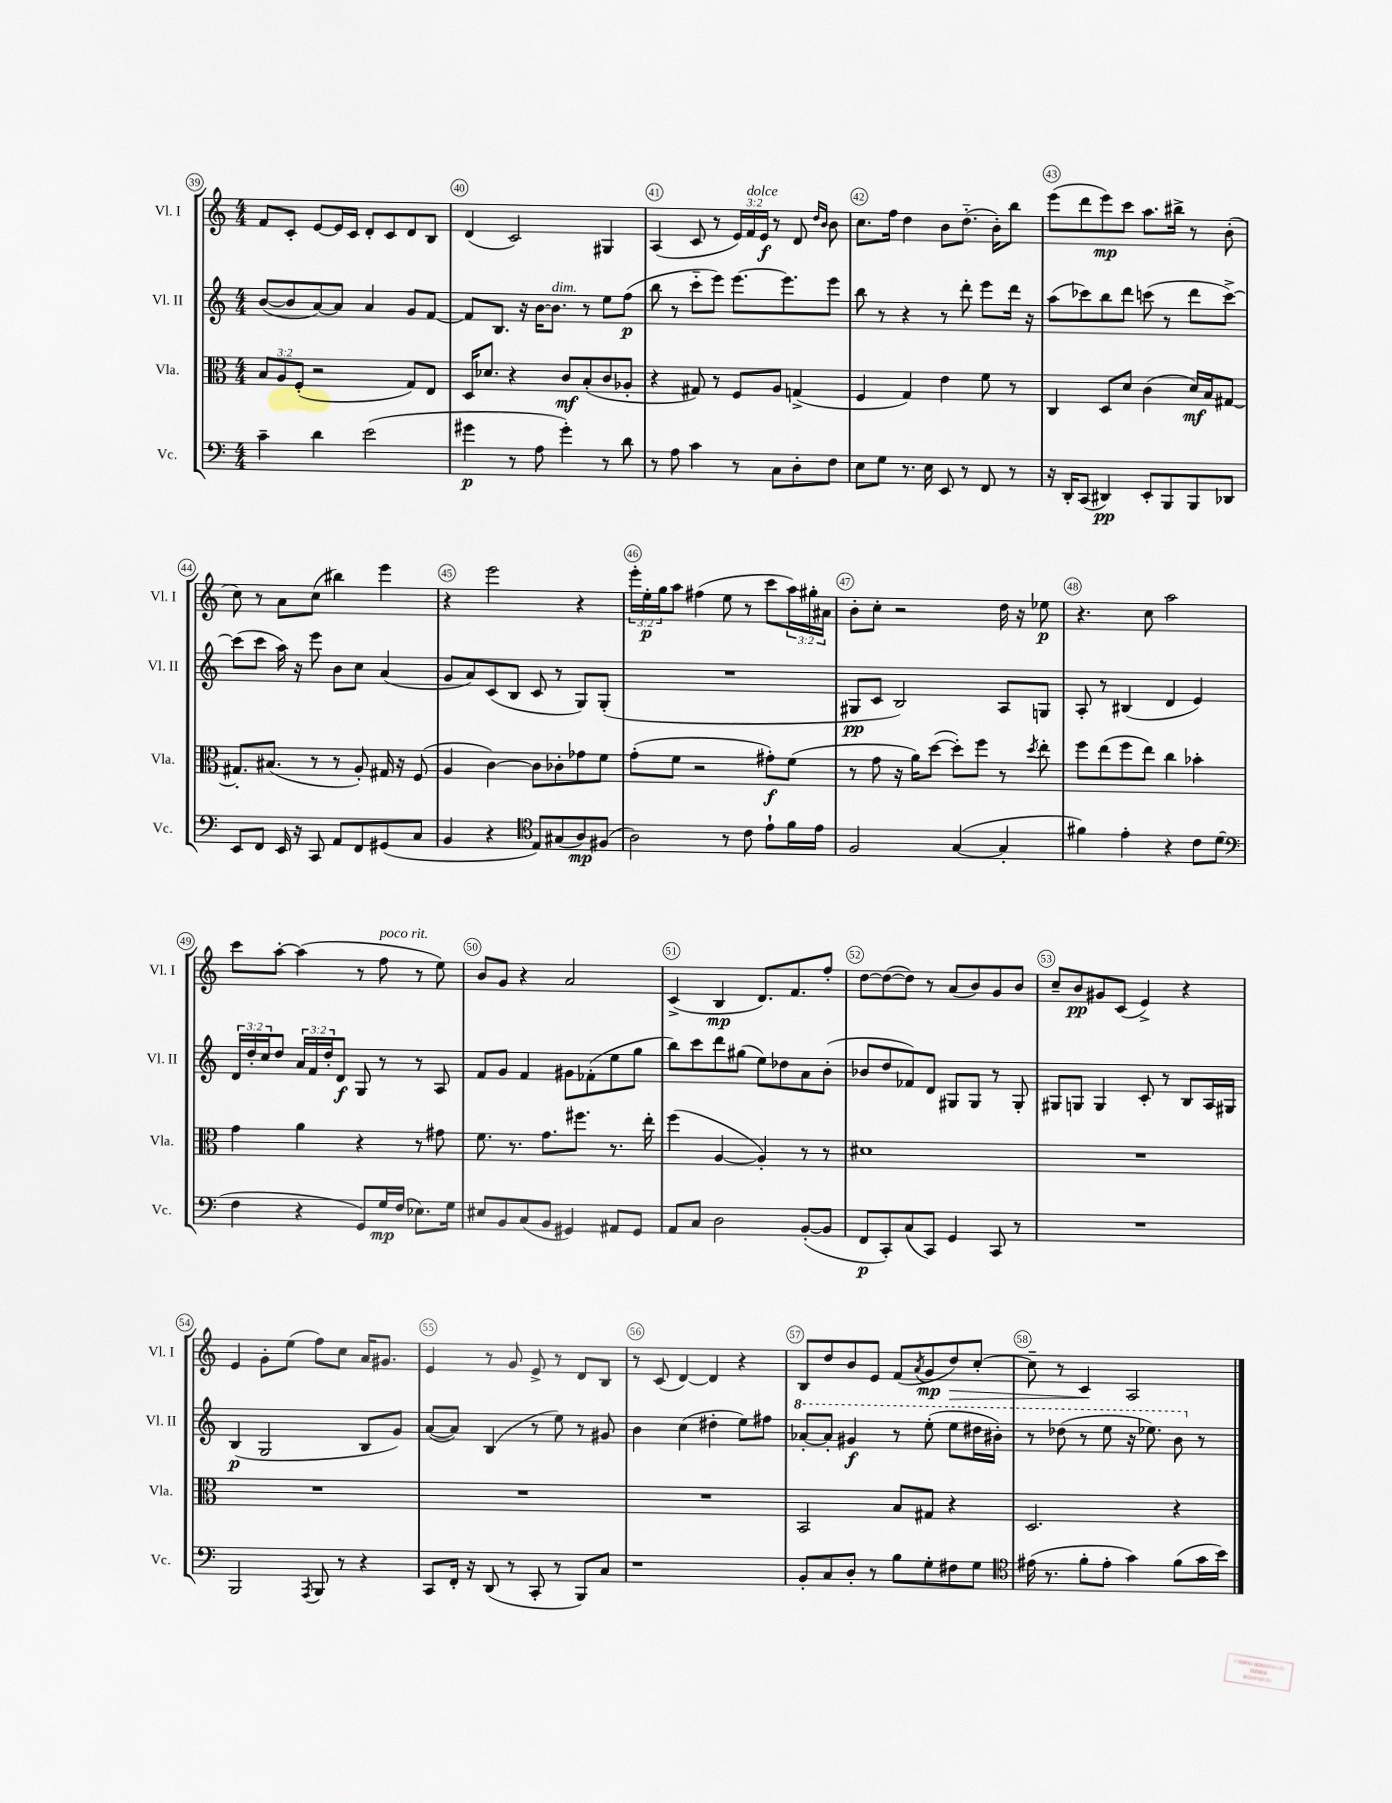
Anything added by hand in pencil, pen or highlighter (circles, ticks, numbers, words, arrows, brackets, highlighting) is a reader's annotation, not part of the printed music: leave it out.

**kern	**kern	**kern	**kern
*staff4	*staff3	*staff2	*staff1
*clefF4	*clefC3	*clefG2	*clefG2
*k[]	*k[]	*k[]	*k[]
*M4/4	*M4/4	*M4/4	*M4/4
4c~\	12B/L	([8b/L	8f/L
.	12A/	.	.
.	.	8b/]	8c'/J
.	(12F'/J	.	.
4d\	2r	[8a/)	[8e/L
.	.	8a/]J	16e/]L
.	.	.	16c/JJ
(2e\	.	4a/	8d'/L
.	.	.	8c/
.	8G/L)	8g/L	8d/
.	8E/J	[8f/J	8B/J
=	=	=	=
4g#\	16D/LK	8f/]L	(4d/
.	8.d-/J	.	.
.	.	8.B/J	.
8r	4r	.	2c/)
.	.	16r	.
8A\	.	[16b\LK	.
.	.	8.b\]J	.
4g#'\)	8c/L	.	.
.	(8B'/	8r	.
8r	8c/	8ee\L	4G#/
8d\	8A-'/J	(8ff\J	.
=	=	=	=
8r	4r	8bb\	(4A/
8A\	.	8r	.
4c\	8G#/)	8ccc'~\L	8c/
.	8r	8eee\J)	8r
8r	8F/L	[8.eee\L	24e/LL)
.	.	.	24f/
.	.	.	24e/JJ
8C\L	8A/J	.	8r
.	.	8.eee\]	.
8D'\	(4G^/	.	8d/
.	.	.	16qqdd/LL
.	.	.	16qqb/JJ
8F\J	.	8eee\J	8b\
=	=	=	=
8E\L	4F/	8bb\	8.cc\L
8G\J	.	8r	.
.	.	.	16ff\Jk
8.r	4G/)	4r	4dd\
16E\	.	.	.
8EE/	4e\	8r	8b\L
8r	.	8ddd'\	(8.dd'~\J
8FF/	8f\	8eee\L	.
.	.	.	16b'\LK)
8r	8r	16ddd\Jk	8bb\J
.	.	16r	.
=	=	=	=
16r	4C/	(8aa\L	(8eee\L
16DD'/LK	.	.	.
(8CC/J	.	8ccc-\)	8ddd\
4DD#/)	8D/L	8bb\	8eee\)
.	8d/J	8ddd\J	8ccc\J
8EE'/L	(4c\	(8ccc\	8.aa\L
8BBB/	.	8r	.
.	.	.	16bb#^\Jk
8BBB/	16d/LL)	8ddd\L	8r
.	16B/J	.	.
8DD-/J	[8G#/J	[8ccc^\J)	(8b'\
=	=	=	=
8EE/L	8.G#'/]L	(8ccc\]L	8cc\)
8FF/J	.	8ccc\J	8r
.	(8.B#/J	.	.
16EE/	.	16aa\)	8a\L
16r	.	16r	.
8CC/	8r	8eee\	(8cc\J
8AA/L	8r	8b\L	4bb#\)
8FF/	8A'/)	8cc\J	.
(8GG#/	16G#/	(4a/	4eee\
.	16r	.	.
8C/J	(8F/	.	.
=	=	=	=
4BB/	4A/	8g/L	4r
.	.	8a/)	.
4r	[4c\)	(8c/	2eee\
.	.	8B/J	.
*clefC4	*	*	*
8E/L)	8c\]L	8c/	.
(8G#/	8c-'\	8r	.
8A/)	8g-\	8G/L)	4r
(8F#/J	8f\J	(8G'/J	.
=	=	=	=
2A\)	(8g'\L	1r	24eee'\LL
.	.	.	24ee'\
.	.	.	24gg\J
.	8f\J	.	8aa\J
.	2r	.	(4ff#\
8r	.	.	8ee\
8c\	.	.	8r
8e`\L	8g#'\L)	.	8ccc\L
16f\L	(8f\J	.	24aa\L)
.	.	.	24gg#'\
16e\JJ	.	.	.
.	.	.	24a#\JJ
=	=	=	=
2F/	8r	8G#/L	8b'\L
.	8g\	8c/J	8cc'\J
.	16r	2B/)	2r
.	16a\LK)	.	.
.	([8dd\J	.	.
([4G/	8dd'\]L)	.	.
.	8ff\J	.	.
4G'/]	8r	8A/L	16dd\
.	.	.	16r
.	8qdd/	.	.
.	8ee'\	8G/J	8ee-\
=	=	=	=
4f#\)	8ff\L	8A'/	4.r
.	(8ee\	8r	.
4e'\	8ff\	(4B#/	.
.	8ee\J)	.	8cc\
4r	4cc\	4d/	2aa\
8c\L	4b-'\	4e/)	.
(8d\J	.	.	.
=	=	=	=
*clefF4	*	*	*
4F\	4g\	24d/LL	8ccc\L
.	.	24dd'/	.
.	.	24cc/J	.
.	.	8dd/J	[8aa'\J
4r	4a\	24a/LL	(4aa\]
.	.	24f/	.
.	.	24dd'/J	.
.	.	8d/J	.
8GG/L)	4r	8G/	8r
16G/L	.	8r	8ff\
(16F/JJ	.	.	.
8.E-\L)	8r	8r	8r
.	8g#\	8A/	8ee\)
16G\Jk	.	.	.
=	=	=	=
8E#/L	8.f\	8f/L	8b/L
8BB/	.	8g/J	8g/J
.	8.r	.	.
(8C/	.	4f/	4r
8BB/J	8.g\L	.	.
4GG#/)	.	8g#\L	2a/
.	8.ff#\J	.	.
.	.	(8f-'\	.
8AA#/L	8.r	8ee\	.
8GG#/J	.	8gg\J	.
.	16ee'\	.	.
=	=	=	=
8AA/L	(4ff\	8bb\L)	(4c^/
8C/J	.	8ccc\	.
2D\	[4A/	8ddd\	4B/
.	.	(8gg#\J	.
.	4A'/])	8ee\L)	8.d/L)
.	.	8dd-\	.
.	.	.	8.f/
([8BB'/L	8r	8a\	.
8BB/]J	8r	(8b'\J	8ff'/J
=	=	=	=
8FF/L	1d#	8b-/L	[8dd\L
8CC'/)	.	8dd/	(8dd\_
(8C/	.	8f-/)	8dd\]J)
8CC/J)	.	8d/J	8r
4GG/	.	8G#/L	(8a/L
.	.	8G#/J	8b/)
8CC/	.	8r	8g/
8r	.	8G#'/	8b/J
=	=	=	=
1r	1r	8G#/L	8cc~/L
.	.	8G/J	8b/
.	.	4G/	8g#/
.	.	.	(8c/J
.	.	8c'/	4e^/)
.	.	8r	.
.	.	8B/L	4r
.	.	16A/L	.
.	.	16G#/JJ	.
=	=	=	=
2BBB/	1r	(4B/	4e/
.	.	2G/	8g'\L
.	.	.	(8ee\J
8qAAA/	.	.	.
8BBB/	.	.	8ff\L)
8r	.	.	8cc\J
4r	.	8B/L	16a/LK
.	.	.	8.g#/J
.	.	8g/J)	.
=	=	=	=
8CC/L	1r	([8a/L	4e/
16FF'/Jk	.	8a/]J)	.
16r	.	.	.
(8DD/	.	(4B/	8r
8r	.	.	8g/
8CC'/	.	8r	8e^/
8r	.	8ee\)	8r
8BBB/L)	.	8r	8d/L
8C/J	.	8g#/	8B/J
=	=	=	=
1r	1r	4b\	8r
.	.	.	(8c/
.	.	(4cc\	[4d/)
.	.	4dd#'\	4d/]
.	.	8ee\L)	4r
.	.	8ff#\J	.
=	=	=	=
8BB'/L	2BB/	[8aa-'/L	8B/L
8C/	.	8aa-'/]J	8dd/
8D'/J	.	4gg#/	8b/
8r	.	.	8e/J
8B\L	8B/L	8r	(8f/L
.	.	.	8qa/
8G'\	8G#/J	(8eee'\	8g/
8F#\	4r	8eee\L	8dd/)
8G\J	.	16ddd#\L	[8cc'/J
.	.	16bb#'\JJ)	.
=	=	=	=
*clefC4	*	*	*
(16e#\	2.D/	8r	8cc~\]
8.r	.	.	.
.	.	(8ddd-\	8r
8f'\L	.	8r	4c/
8e#'\J	.	8eee\	.
4g\)	.	16r	2A/
.	.	8.eee-\)	.
(8f\L	4r	8bb\	.
16g\L	.	8r	.
16b\JJ)	.	.	.
==	==	==	==
*-	*-	*-	*-
